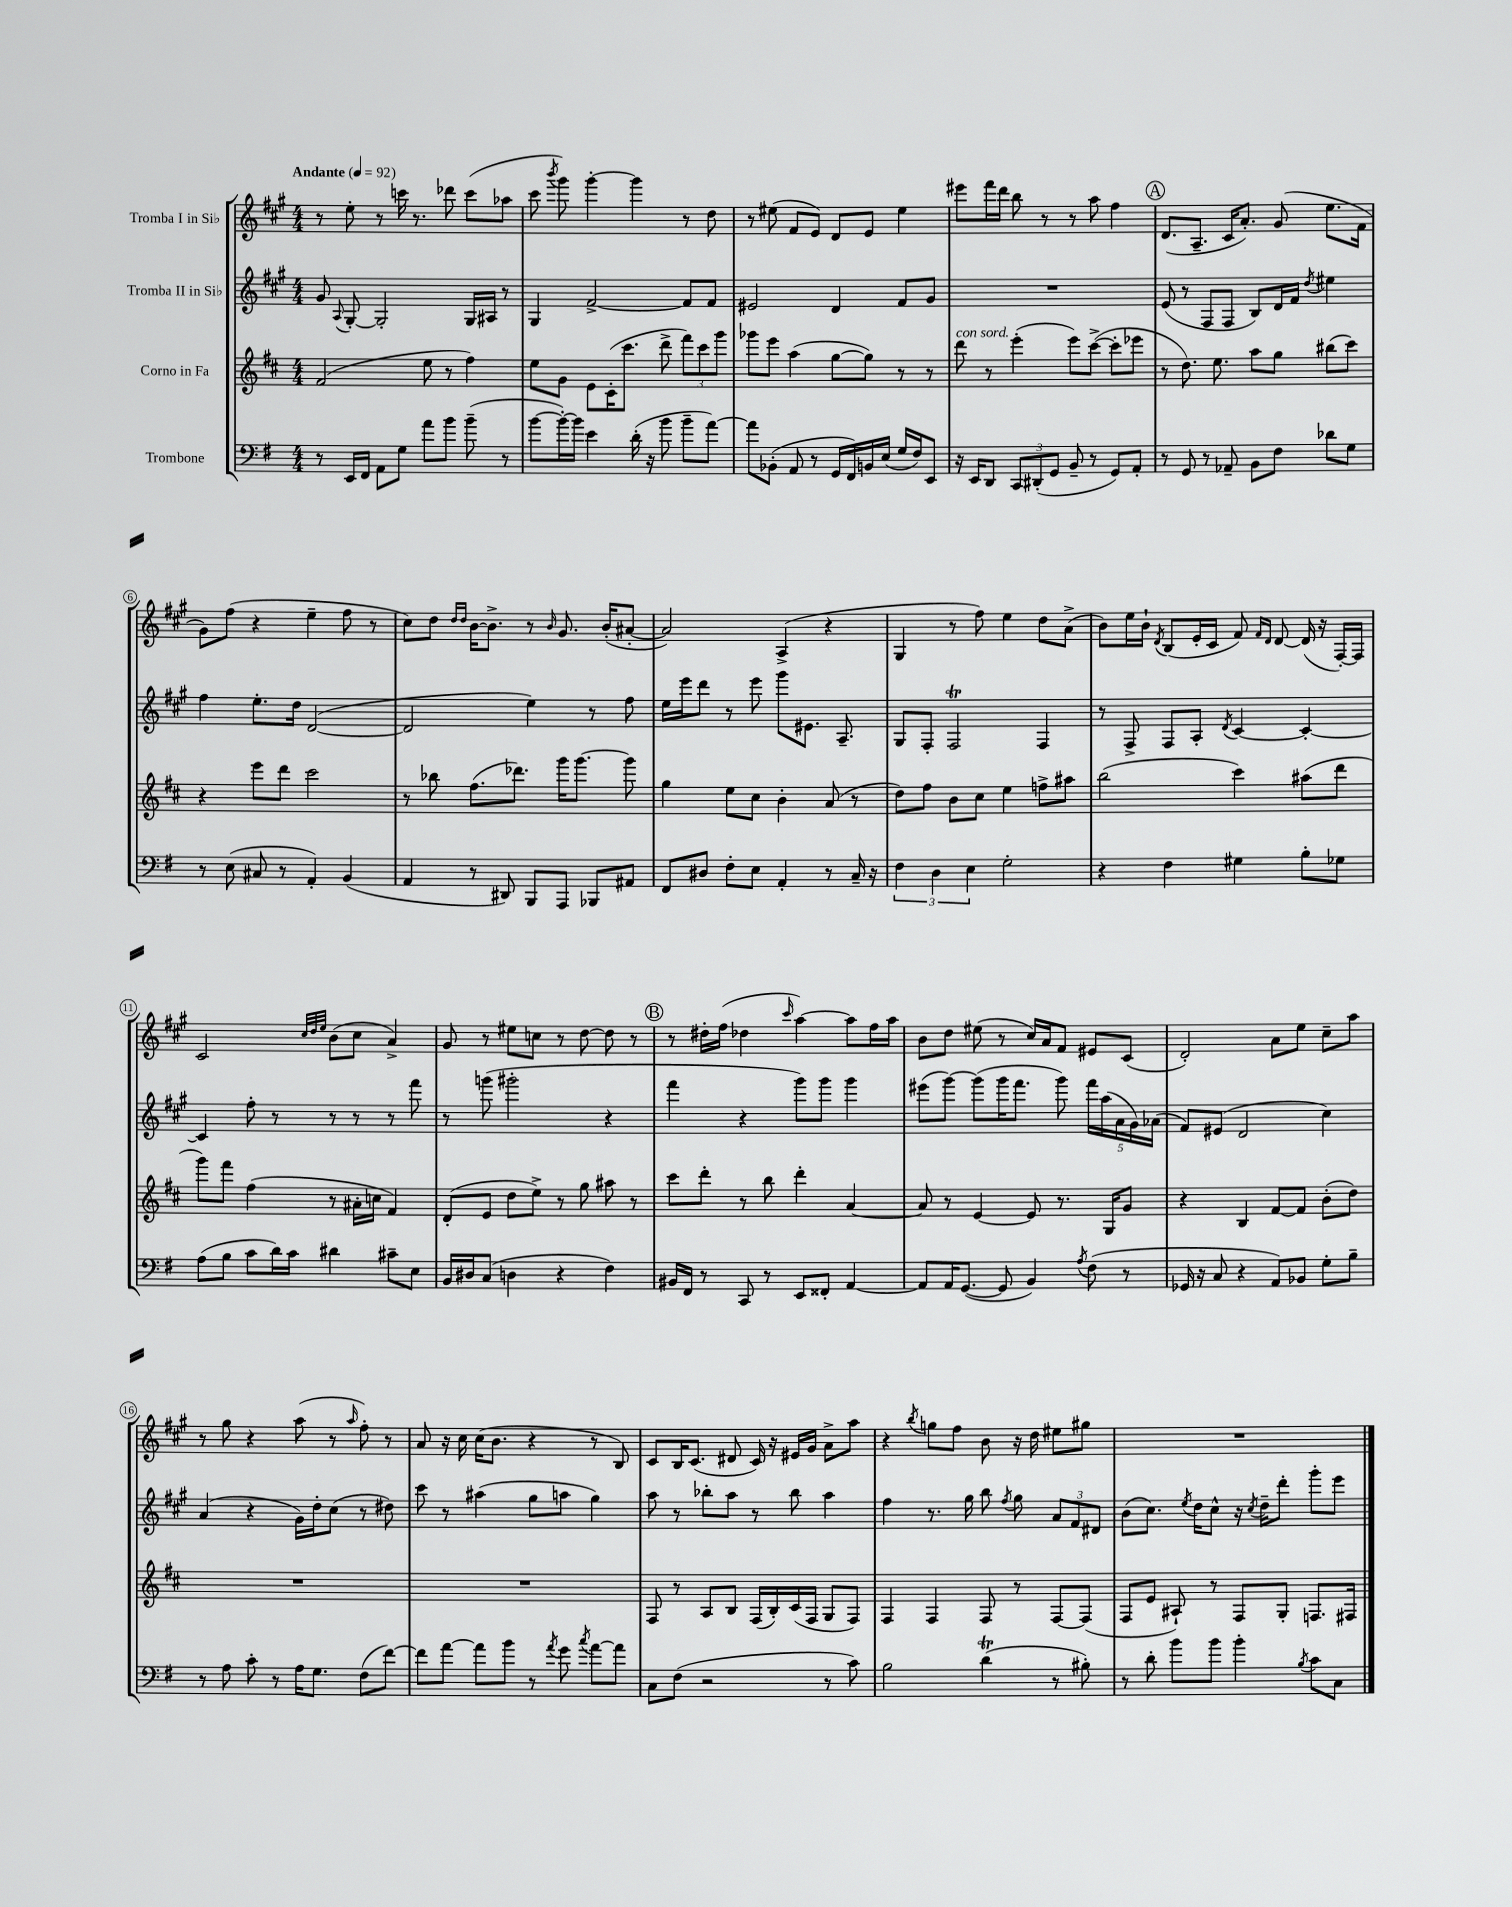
<<
\new StaffGroup <<
\new Staff = "s0" \with { instrumentName = "Tromba I in Sib" } {
    \clef treble \key a \major \numericTimeSignature \time 4/4 \tempo "Andante" 4 = 92
    \autoBeamOff r8 e''8-. r8 c'''16 r8. des'''8 c'''8[( aes''8] |
    cis'''8 \acciaccatura { b'''8 } gis'''8) gis'''4~-. gis'''4 r8 d''8 |
    r8 eis''8( fis'8[ e'8]) d'8[ e'8] eis''4 |
    eis'''8[ fis'''16 d'''16] b''8 r8 r8 a''8 fis''4 |
    \mark \markup { \circle "A" } d'8.[( a8.]-- cis'16[ a'8.]-.) gis'8( e''8.[ fis'16] |
    gis'8[) fis''8]( r4 e''4-- fis''8 r8 |
    cis''8[) d''8] \grace { d''16[ d''16] } b'16[~ b'8.]-> r8 \grace { b'16 } gis'8. b'16[-.( ais'8]~-. |
    ais'2) a4->( r4 |
    gis4 r8 fis''8) e''4 d''8[ a'8]->( |
    b'8[) e''16 b'16]-! \acciaccatura { d'8 } b8[( e'16-. cis'16] fis'8) \grace { fis'16[ d'16] } d'8~ d'16( r16 fis16[~-.) fis16] |
    cis'2 \grace { cis''32[ d''32 e''32] } b'8[( cis''8] a'4->) |
    gis'8 r8 eis''8[ c''8] r8 d''8~ d''8 r8 |
    \mark \markup { \circle "B" } r8 dis''16[-. fis''16]( des''4 \grace { cis'''16 } a''4~) a''8[ fis''16 a''16] |
    b'8[ d''8] eis''8( r8 cis''16[) a'16 fis'8] eis'8[ cis'8]( |
    d'2-.) a'8[ e''8] cis''8[-- a''8] |
    r8 gis''8 r4 a''8( r8 \grace { a''16 } fis''8-.) r8 |
    a'8 r16 cis''16 cis''16[( b'8.] r4 r8 b8) |
    cis'8[ b16 cis'8.]( dis'8 cis'16) r16 eis'16[ gis'16] a'8[-> a''8] |
    r4 \acciaccatura { b''8 } g''8[ fis''8] b'8 r16 d''16 eis''8[ gis''8] |
    R1 \bar "|." |
}
\new Staff = "s1" \with { instrumentName = "Tromba II in Sib" } {
    \clef treble \key a \major \numericTimeSignature \time 4/4
    \autoBeamOff gis'8 \appoggiatura { a8 } gis8~-. gis2-. gis16[ ais16] r8 |
    gis4 fis'2~-> fis'8[ fis'8] |
    eis'2 d'4 fis'8[ gis'8] |
    R1 |
    \mark \markup { \circle "A" } e'8( r8 fis8[ fis8] b8[) d'16 fis'16] \acciaccatura { d''8 } eis''4 |
    fis''4 e''8.[-. d''16] d'2~( |
    d'2 e''4) r8 fis''8 |
    e''16[ e'''16 d'''8] r8 e'''8 gis'''8[ eis'8.] a8.-- |
    gis8[ fis8]-. fis2\trill fis4 |
    r8 fis8-> fis8[ a8]-. \acciaccatura { d'8 } cis'4~ cis'4~-. |
    cis'4 fis''8-. r8 r8 r8 r8 fis'''8 |
    r8 g'''8( gis'''2-. r4 |
    \mark \markup { \circle "B" } fis'''4 r4 gis'''8[) gis'''8] gis'''4 |
    eis'''8[( gis'''8]~) gis'''8[( gis'''16 fis'''8.] gis'''8) \tuplet 5/4 { fis'''16[ a''16( a'16 gis'16) aes'16]( } |
    fis'8[) eis'8]( d'2 cis''4) |
    a'4( r4 gis'16[) d''16-. cis''8]( r8 dis''8) |
    cis'''8 r8 ais''4( gis''8[ a''8] gis''4) |
    a''8 r8 bes''8[-. a''8] r8 bes''8 a''4 |
    fis''4 r8. gis''16 b''8 \acciaccatura { fis''8 } gis''8 \tuplet 3/2 { a'8[ fis'8 dis'8] } |
    b'8[( cis''8.]) \acciaccatura { e''8 } d''16[ cis''8]-^ r16 \acciaccatura { cis''8 } d''16[-- d'''8]-. gis'''8[-. e'''8] \bar "|." |
}
\new Staff = "s2" \with { instrumentName = "Corno in Fa" } {
    \clef treble \key d \major \numericTimeSignature \time 4/4
    \autoBeamOff fis'2( e''8 r8 fis''4) |
    e''8[ g'8] e'8[ cis'16-.( cis'''8.] d'''8-> \tuplet 3/2 { fis'''8[) cis'''8 g'''8] } |
    ges'''8[ e'''8] a''4( g''8[~ g''8]) r8 r8 |
    d'''8^\markup { \italic "con sord." } r8 e'''4-.( e'''8[) cis'''8]~->( cis'''8[-. ees'''8] |
    \mark \markup { \circle "A" } r8 d''8.) e''8. a''8[ g''8] bis''8[( cis'''8]) |
    r4 e'''8[ d'''8] cis'''2 |
    r8 bes''8 fis''8.[( des'''8.]) g'''16[ g'''8.]~ g'''8 |
    g''4 e''8[ cis''8] b'4-. a'8( r8 |
    d''8[) fis''8] b'8[ cis''8] e''4 f''8[-> ais''8] |
    b''2( cis'''4) ais''8[( d'''8] |
    g'''8[) fis'''8] fis''4( r8 ais'16[-. c''16] fis'4) |
    d'8[-.( e'8] d''8[ e''8]->) r8 g''8 ais''8 r8 |
    \mark \markup { \circle "B" } cis'''8[ d'''8]-. r8 b''8 d'''4-. a'4~ |
    a'8 r8 e'4~ e'8 r8. g16[ g'8] |
    r4 b4 fis'8[~ fis'8] b'8[-.( d''8]) |
    R1 |
    R1 |
    fis8 r8 a8[ b8] fis16[( b16-.) cis'16( fis16] g8[ fis8]) |
    fis4 fis4 fis8 r8 fis8[~ fis8]( |
    fis8[ e'8] ais8-!) r8 fis8[ g8]-. f8.[ fis16] \bar "|." |
}
\new Staff = "s3" \with { instrumentName = "Trombone" } {
    \clef bass \key g \major \numericTimeSignature \time 4/4
    \autoBeamOff r8 e,16[ fis,16] a,8[ g8] a'8[ b'8] b'8--( r8 |
    b'8[~ b'16~-.) b'16] e'4 d'16-.( r16 b'8 b'8[-- a'8]~) |
    a'8[ bes,8]-.( a,8 r8 g,16[ fis,16) b,16 e16]( g16[ fis16) e,8] |
    r16 e,16[ d,8] \tuplet 3/2 { c,8[ dis,8-.( g,8] } b,8-- r8 g,8[) a,8]-. |
    \mark \markup { \circle "A" } r8 g,8 r8 aes,8-- b,8[ fis8] des'8[ g8] |
    r8 e8( cis8 r8 a,4-.) b,4( |
    a,4 r8 dis,8) b,,8[ a,,8] bes,,8[ ais,8] |
    fis,8[ dis8] fis8[-. e8] a,4-. r8 c16-- r16 |
    \tuplet 3/2 { fis4 d4 e4 } g2-. |
    r4 fis4 gis4 b8[-. ges8] |
    a8[( b8] c'8[ d'16) c'16] dis'4 cis'8[-- e8] |
    b,16[ dis16 c8]( d4 r4 fis4) |
    \mark \markup { \circle "B" } bis,16[ fis,16] r8 c,8 r8 e,8[ fisis,8]-. a,4~ |
    a,8[ a,16 g,8.]~( g,8 b,4) \acciaccatura { a8 } fis8( r8 |
    ges,16 r16 c8 r4 a,8[) bes,8] g8[-. b8]-- |
    r8 a8 c'8-. r8 a16[ g8.] fis8[( fis'8]~) |
    fis'8[ a'8]~ a'8[ b'8] r8 \acciaccatura { a'8 } g'8 \acciaccatura { c''8 } a'8[~ a'8] |
    c8[ fis8]( r2 r8 c'8) |
    b2 d'4\trill( r8 bis8-.) |
    r8 d'8-. b'8[ b'8] b'4-. \acciaccatura { b8 } c'8[ c8] \bar "|." |
}
>>
>>
\layout { \context { \Score \override BarNumber.stencil = #(make-stencil-circler 0.1 0.3 ly:text-interface::print) } }
